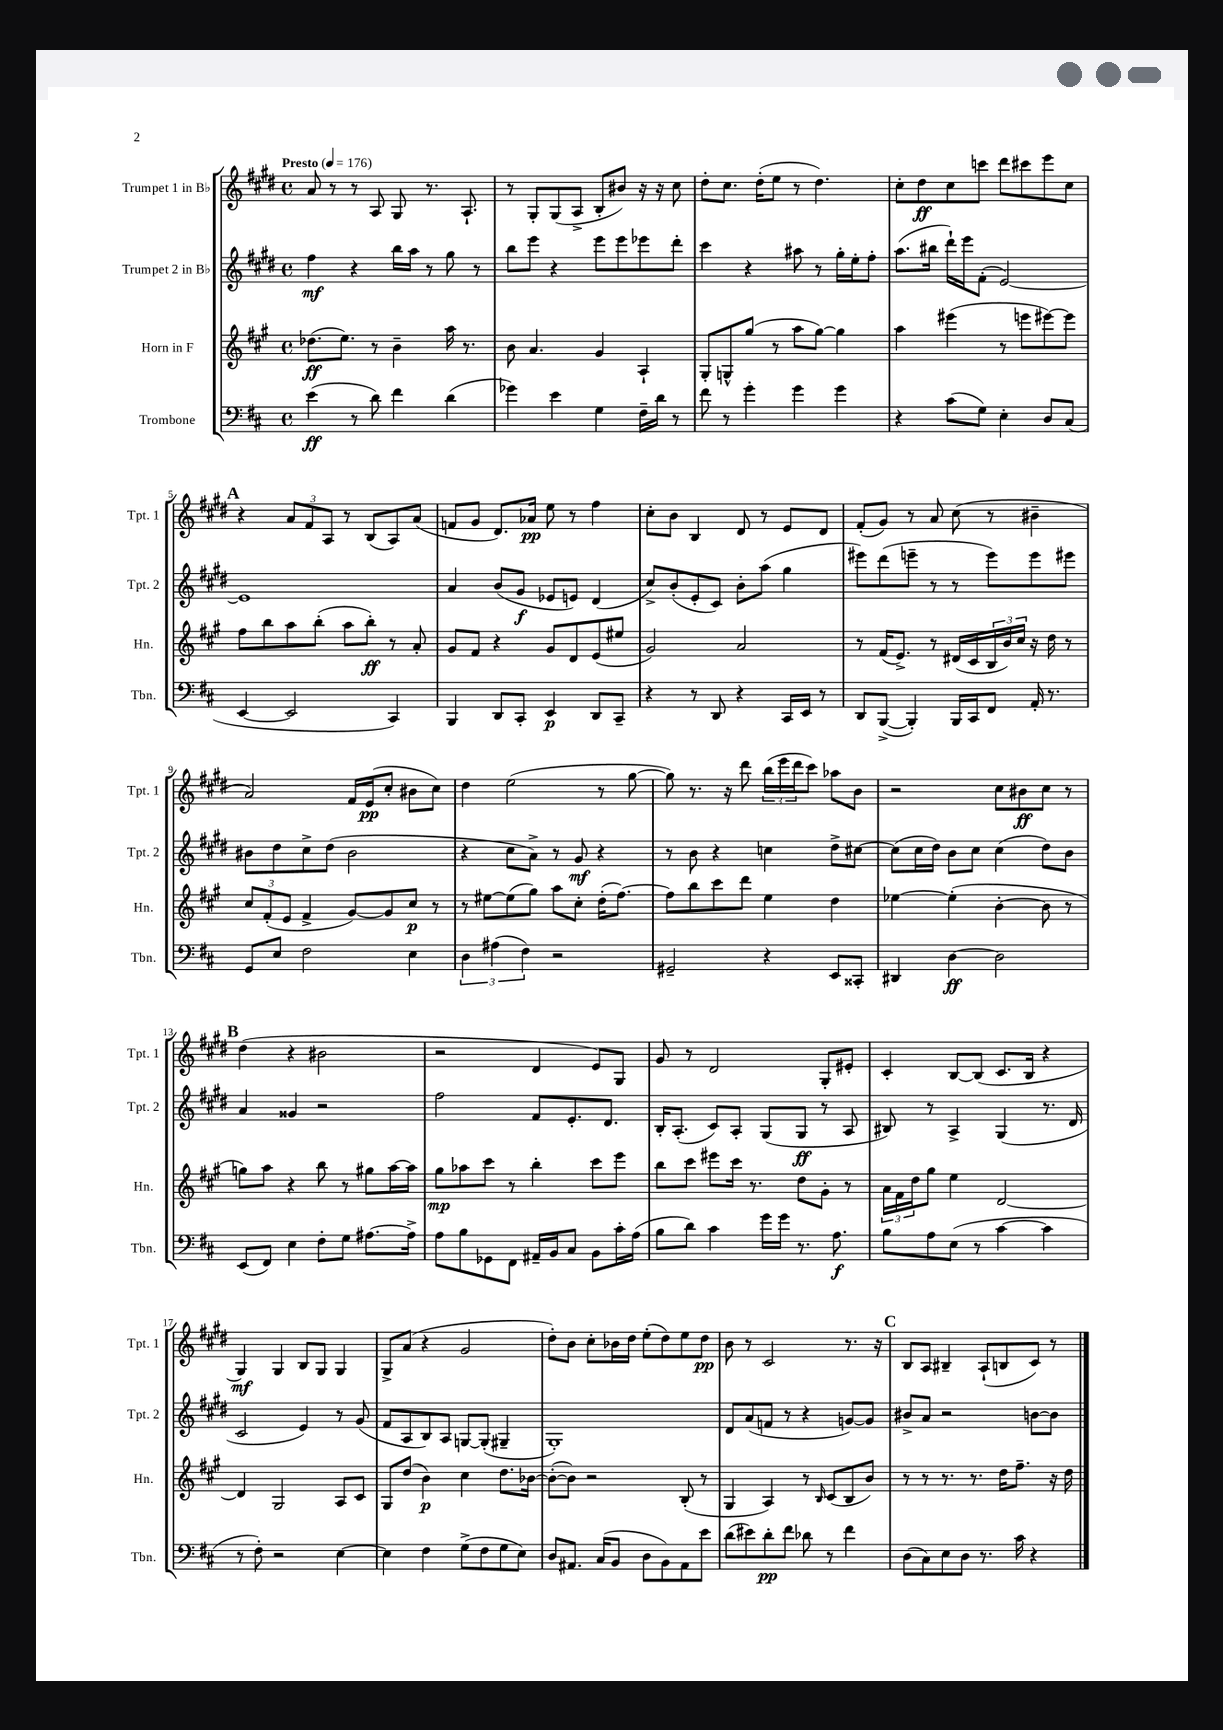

**kern	**kern	**kern	**kern
*staff4	*staff3	*staff2	*staff1
*clefF4	*clefG2	*clefG2	*clefG2
*k[f#c#]	*k[f#c#g#]	*k[f#c#g#d#]	*k[f#c#g#d#]
*M4/4	*M4/4	*M4/4	*M4/4
*met(c)	*met(c)	*met(c)	*met(c)
*MM176	*MM176	*MM176	*MM176
(4e	(8.dd-	4ff#	8a
.	.	.	8r
.	8.ee)	.	.
8r	.	4r	8r
8d)	8r	.	8A
4f#	4b~	16bb	8G#
.	.	16aa	.
.	.	8r	8.r
(4d	16aa	8gg#	.
.	8.r	.	8.A`
.	.	8r	.
=	=	=	=
4g-)	8b	8bb	8r
.	4.a	8eee	8G#'
4e	.	4r	(8G#
.	.	.	8A^
4G	4g#	8eee	8B'
.	.	8eee	8b#)
16F#~	4A`	8eee-	16r
16d	.	.	16r
8r	.	8ddd#'	8cc#
=	=	=	=
8f#	8G#'	4ccc#	8dd#'
8r	8G^^	.	8.cc#
4g'	(8gg#	4r	.
.	.	.	(16dd#'
.	8r	.	8ee
4g	8aa	8aa#	8r
.	[8gg#)	8r	4.dd#)
4g	4gg#]	16gg#'	.
.	.	16ee'	.
.	.	8ff#'	.
=	=	=	=
4r	4aa	(8.aa	8cc#'
.	.	.	8dd#
.	.	16bb#	.
(8c#	(4eee#	16ddd#`)	8cc#
.	.	16eee	.
8G)	.	(8f#'	8ccc
4E'	8r	[2e)	8ddd#
.	8eee	.	8ccc#
8D	[8eee#)	.	8eee
(8C#	8eee#]	.	8cc#
=	=	=	=
[4EE	8ff#	1e]	4r
.	8bb	.	.
2EE]	8aa	.	12a
.	.	.	12f#
.	(8bb'	.	.
.	.	.	12A
.	8aa	.	8r
.	8bb')	.	(8B
4CC#)	8r	.	8A)
.	8a'	.	(8a
=	=	=	=
4BBB	8g#	4a	8f
.	8f#	.	8g#
8DD	4r	(8b	8.d#)
8CC#'	.	8g#	.
.	.	.	16a-
4EE	8g#	8e-	8ee
.	8d	8e)	8r
8DD	(8e	(4d#	4ff#
8CC#~	8ee#	.	.
=	=	=	=
4r	2g#)	8cc#^)	8cc#'
.	.	(8b'	8b
8r	.	8e'	4B
8DD	.	8c#)	.
4r	2a	8b'	8d#
.	.	(8aa	8r
16CC#	.	4gg#	8e
16EE	.	.	.
8r	.	.	8d#
=	=	=	=
8DD	8r	8eee#)	(8f#'
([8BBB^	(16f#	(8ddd#	8g#)
.	8.e^)	.	.
4BBB'])	.	8eee~	8r
.	8r	8r	8a
16BBB	(16d#	8r	(8cc#
16CC#	16c#	.	.
8FF#	24B	8eee)	8r
.	24b)	.	.
.	24cc#	.	.
16AA'	16r	8eee	4b#~
8.r	16dd	.	.
.	8r	8eee#	.
=	=	=	=
8GG	12cc#	8b#	2a)
.	(12f#'	.	.
8E	.	8dd#	.
.	12e	.	.
2F#	4f#^	8cc#^	.
.	.	(8dd#	.
.	[8g#)	2b#	16f#
.	.	.	(16e
.	8g#]	.	8cc#'
4E	8cc#	.	8b#
.	8r	.	8cc#)
=	=	=	=
6D	8r	4r	4dd#
.	[8ee#	.	.
(6A#	.	.	.
.	(8ee#]	8cc#	(2ee
6F#)	.	.	.
.	8gg#)	8a^)	.
2r	8aa	8r	.
.	8cc#'	8g#	.
.	(16dd'	4r	8r
.	[8.ff#)	.	.
.	.	.	[8gg#
=	=	=	=
2GG#~	8ff#]	8r	8gg#])
.	8bb	8b	8.r
.	8ccc#	4r	.
.	.	.	16r
.	8ddd	.	8ddd#
4r	4ee	4cc	(24bb
.	.	.	24eee
.	.	.	24ddd#
.	.	.	8ccc#)
8EE	4dd	8dd#^	8aa-
8CC##'	.	[8cc#	8b
=	=	=	=
4DD#	[4ee-	(8cc#]	2r
.	.	16cc#	.
.	.	16dd#)	.
[4D	(4ee-']	8b	.
.	.	8cc#	.
2D]	[4b'	(4cc#	8cc#
.	.	.	8b#
.	8b]	8dd#)	8cc#
.	8r	8b	8r
=	=	=	=
(8EE	8gg)	4a	(4dd#
8FF#)	8aa	.	.
4E	4r	4g##	4r
8F#'	8bb	2r	2b#
8G	8r	.	.
[8.A#	8gg#	.	.
.	[16aa	.	.
16A#^]	16aa]	.	.
=	=	=	=
8A	8gg#	2ff#	2r
8B	8aa-	.	.
8GG-	8ccc#	.	.
8FF#	8r	.	.
16AA#~	4bb'	8f#	4d#
16BB	.	.	.
8C#	.	8.e'	.
8BB	8ccc#	.	8e)
.	.	8.d#	.
16c#'	8eee	.	8G#
(16A	.	.	.
=	=	=	=
8B	8bb	16B'	8g#
.	.	(8.A'	.
8d)	8ccc#	.	8r
4c#	8eee#	8c#)	2d#
.	16ccc#	8A'	.
.	8.r	.	.
16g	.	(8G#	.
16g	.	.	.
8.r	8dd	8G#	.
.	8g#'	8r	8G#'
8.A	.	.	.
.	8r	8A	8e#'
=	=	=	=
8B	24a	8B#)	4c#'
.	24f#	.	.
.	24dd	.	.
8A	8gg#	8r	.
(8E	4ee	4A^	[8B
8r	.	.	(8B]
[4c#	[2d	(4G#	8.c#
.	.	.	16B
4c#]	.	8.r	4r
.	.	16d#	.
=	=	=	=
8r	4d]	2c#	4G#)
8F#')	.	.	.
2r	2G#	.	4G#
.	.	4e)	8B
.	.	.	8G#
[4E	8A	8r	4G#
.	8c#	(8g#	.
=	=	=	=
4E]	8G#	8f#	8G#^
.	(8dd	8A	(8a
4F#	4b)	8B)	4r
.	.	8A	.
(8G^	4cc#	[8G	2g#
8F#	.	(8G']	.
8G	8.dd	4G#~	.
8E)	.	.	.
.	[16b-	.	.
=	=	=	=
8D	(8b-'_	1G#')	8dd#')
8.AA#	8b-])	.	8b
.	2r	.	8cc#'
(16C#	.	.	.
8BB	.	.	16b-
.	.	.	16dd#
8D	.	.	(8ee'
8BB)	.	.	8dd#)
8AA#	(8B'	.	8ee
8e	8r	.	8dd#
=	=	=	=
(8d	4G#	8d#	8b
8e#)	.	(8a	8r
8d'	4A)	8f	2c#
8f#	.	8r	.
8d-	8r	4r	.
.	16qqB	.	.
8r	(8c#	.	.
4f#	8B	[8g)	8.r
.	8b)	8g]	.
.	.	.	16r
=	=	=	=
(8D	8r	8b#^	8B
8C#)	8r	8a	8A
8E	8.r	2r	4B#~
8D	.	.	.
.	8.r	.	.
8.r	.	.	(8A`
.	16dd	.	8B
16c#	8.ff#~	.	.
4r	.	[8b	8c#)
.	16r	8b]	8r
.	16dd	.	.
==	==	==	==
*-	*-	*-	*-
